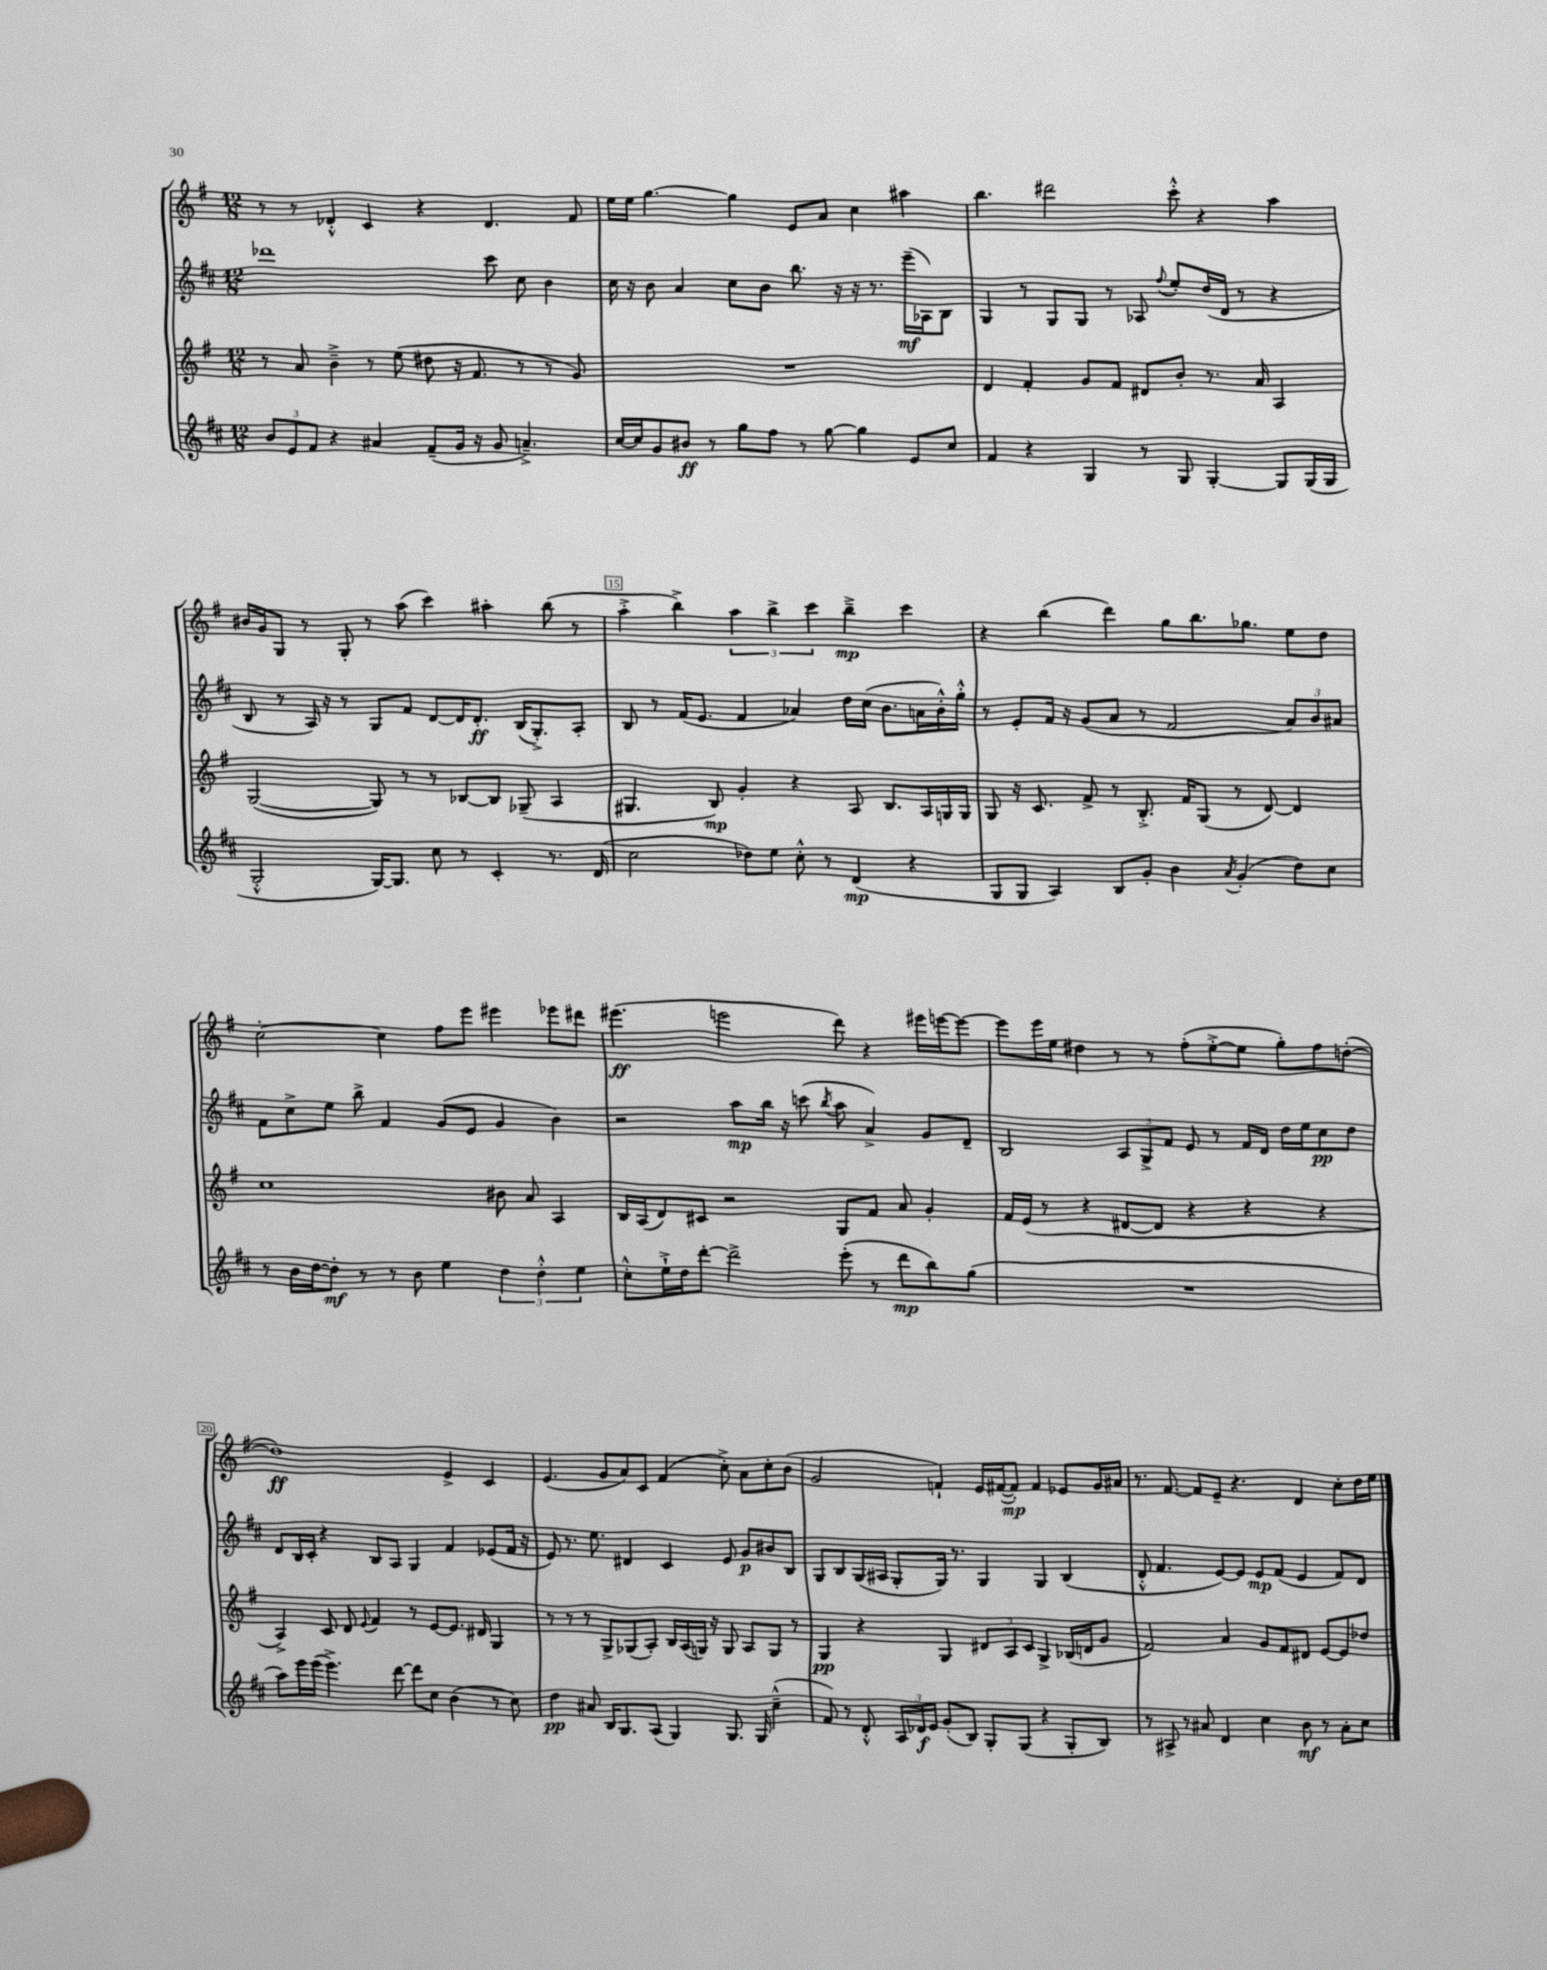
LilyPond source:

<<
\new StaffGroup <<
\new Staff = "s0" {
    \clef treble \key g \major \numericTimeSignature \time 12/8
    \autoBeamOff r8 r8 des'4-.-^ c'4 r4 des'4. fis'8 |
    e''16[ e''16] g''4.~ g''4 e'8[ a'8] c''4 ais''4 |
    b''4. dis'''2 c'''8-.-^ r4 a''4 |
    bis'16[ g'16 g8] r8 g8-. r8 a''8( c'''4) ais''4-. b''8( r8 |
    a''4-.-> b''4->) \tuplet 3/2 { a''4 b''4-> c'''4 } b''4--->\mp c'''4 |
    r4 b''4( d'''4) g''8[ b''8. ges''8.] e''8[ d''8] |
    c''2~-. c''4 fis''8[ e'''8] eis'''4 ees'''8[ dis'''8] |
    eis'''4.\ff( e'''2 d'''8) r4 eis'''16[ e'''16~ e'''8]~ |
    e'''8[ e'''16 e''16] dis''4 r8 r8 fis''8[-.( e''8~-.-> e''8] g''8[-.) fis''8 d''8]~-.( |
    d''1\ff) e'4-> c'4 |
    e'4.( g'8[ a'8) c'8] fis'4( c''8-.->) a'8[ c''8-. b'8]( |
    g'2 f'4-!) e'16[ fis'16~( fis'8]-.\mp) fis'4 ees'8[ g'16 ais'16] |
    r8. fis'8.~ fis'8[ e'8]-- r4. d'4 c''8[-. d''16 e''16] \bar "|." |
}
\new Staff = "s1" {
    \clef treble \key d \major \numericTimeSignature \time 12/8
    \autoBeamOff des'''1 cis'''8 cis''8 b'4 |
    cis''16 r16 b'8 a'4 cis''8[ b'8] b''8. r16 r16 r8. e'''16[--\mf( aes16) b8] |
    g4 r8 g8[ g8] r8 aes8 \appoggiatura { fis''8 } e''8[-. d''16( d'16] r8 r4 |
    b8 r8 a16) r16 r8 g8[ fis'8] d'8[~ d'16 d'8.]-.\ff b16[( g8.-.->) a8]-. |
    b8 r8 fis'16[( e'8.] fis'4 aes'4) d''16[ cis''16]( b'8.[ a'16 b'16-.-^) g''16]-.-^ |
    r8 e'8[-. fis'16] r16 g'8[( a'8] r8 fis'2 \tuplet 3/2 { a'8[) b'8 ais'8] } |
    fis'8[ cis''8-> e''8] b''8-> fis'4 g'8[( e'8] g'4 b'4) |
    r2 a''8[\mp b''16] r16 c'''8( \acciaccatura { b''8 } a''8 a'4->) g'8[ d'8]-- |
    b2 \tuplet 3/2 { a8[ g8-> fis'8] } e'8 r8 fis'16[ d'16] d''16[ e''16 cis''8\pp d''8] |
    d'8[ b16 cis'16]-. r4 b8[ a8] g4 fis'4 ees'8[( fis'16] r16 |
    e'8) r8. e''8. dis'4 cis'4 e'8 g'8[\p bis'8 b8] |
    g8[ b8 g16( ais16] g8[-. g16]) r8. g4 g4 b4( |
    d'8-.-^ fis'4. e'8[~) e'8] e'8[\mp fis'8]( e'4 fis'8[) d'8] \bar "|." |
}
\new Staff = "s2" {
    \clef treble \key g \major \numericTimeSignature \time 12/8
    \autoBeamOff r8 a'8 b'4---> r8 e''8( dis''8 r16 fis'8. r8 r8 g'8) |
    R1. |
    d'4 fis'4-. g'8[ fis'8] dis'8[ b'8]-. r8. a'16 a4 |
    g2~( g8) r8 r8 bes8[~ bes8] ges8--( a4 |
    gis4. b8\mp) g'4-. r4 a8 b8.[ a16 g16 g16] |
    g8 r16 c'8. fis'8-> r8 b8.-.-> fis'16[ g8]( r8 d'8~) d'4 |
    c''1 bis'8 a'8 a4 |
    b16[ a16( d'8) cis'8] r2 g8[ fis'8] a'8 g'4-. |
    fis'16[ e'16]( r8 r4 dis'8[~ dis'8] r4 r4 r4 |
    a4->) c'8 d'8 \appoggiatura { e'8 } fis'4 r8 e'8[~ e'8.] dis'16 g4 |
    r8 r8 r8 g8[-> ges8( a8]-.) b16[ a16( g16]) r16 g8 a8[ g8] r8 |
    g4\pp r4 g4 \tuplet 3/2 { dis'8[ a8 c'8] } g4-> bes16[( d'16 g'8] |
    fis'2) a'4 g'8[ fis'8 dis'8] e'8[~ e'8 des''8] \bar "|." |
}
\new Staff = "s3" {
    \clef treble \key d \major \numericTimeSignature \time 12/8
    \autoBeamOff \tuplet 3/2 { b'8[ e'8 fis'8] } r4 ais'4 fis'8[--( g'16] r16 g'8 a'4.--->) |
    cis''16[~ cis''16 g'8 bis'8]\ff r8 g''8[ fis''8] r8 g''8~ g''4 e'8[ cis''8] |
    fis'4 r4 g4 r8 g8 g4~-. g8[ g16( g16] |
    g2-.-^ g16[~) g8.] cis''8 r8 cis'4-. r8. d'16( |
    cis''2 des''8[) e''8] cis''8-.-^ r8 d'4\mp( r4 |
    g8[ g8] a4) b8[ g'8]-. b'4 \acciaccatura { a'8 } g'4-.( d''8[) cis''8] |
    r8 b'16[ d''16~ d''8]-.\mf r8 r8 b'8 e''4 \tuplet 3/2 { d''4 d''4-.-^ e''4 } |
    cis''8[-.-^ e''16-!-> d''16 d'''8]~-. d'''2-> e'''8-.( r8 d'''8[\mp b''8) g''8]( |
    R1. |
    a''8[) e'''16 e'''16]( e'''4.->) d'''8~ d'''8[ cis''8] b'4( r8 cis''8) |
    d''4\pp ais'8 b16[ g8. a8]( g4) g8. g16 cis''4---^( |
    fis'8) r8 d'8-.-^ \tuplet 3/2 { a16[ des'16\f e'16] } g'8[-.( b8]) g8[-. g8]( r4 g8[-. b8]) |
    r8 ais8-> r8 ais'8 d'4 cis''4 b'8\mf r8 ais'8[-. cis''8] \bar "|." |
}
>>
>>
\layout { \context { \Score currentBarNumber = #11 \override BarNumber.break-visibility = ##(#f #t #t) barNumberVisibility = #(every-nth-bar-number-visible 5) \override BarNumber.stencil = #(make-stencil-boxer 0.1 0.3 ly:text-interface::print) } }
